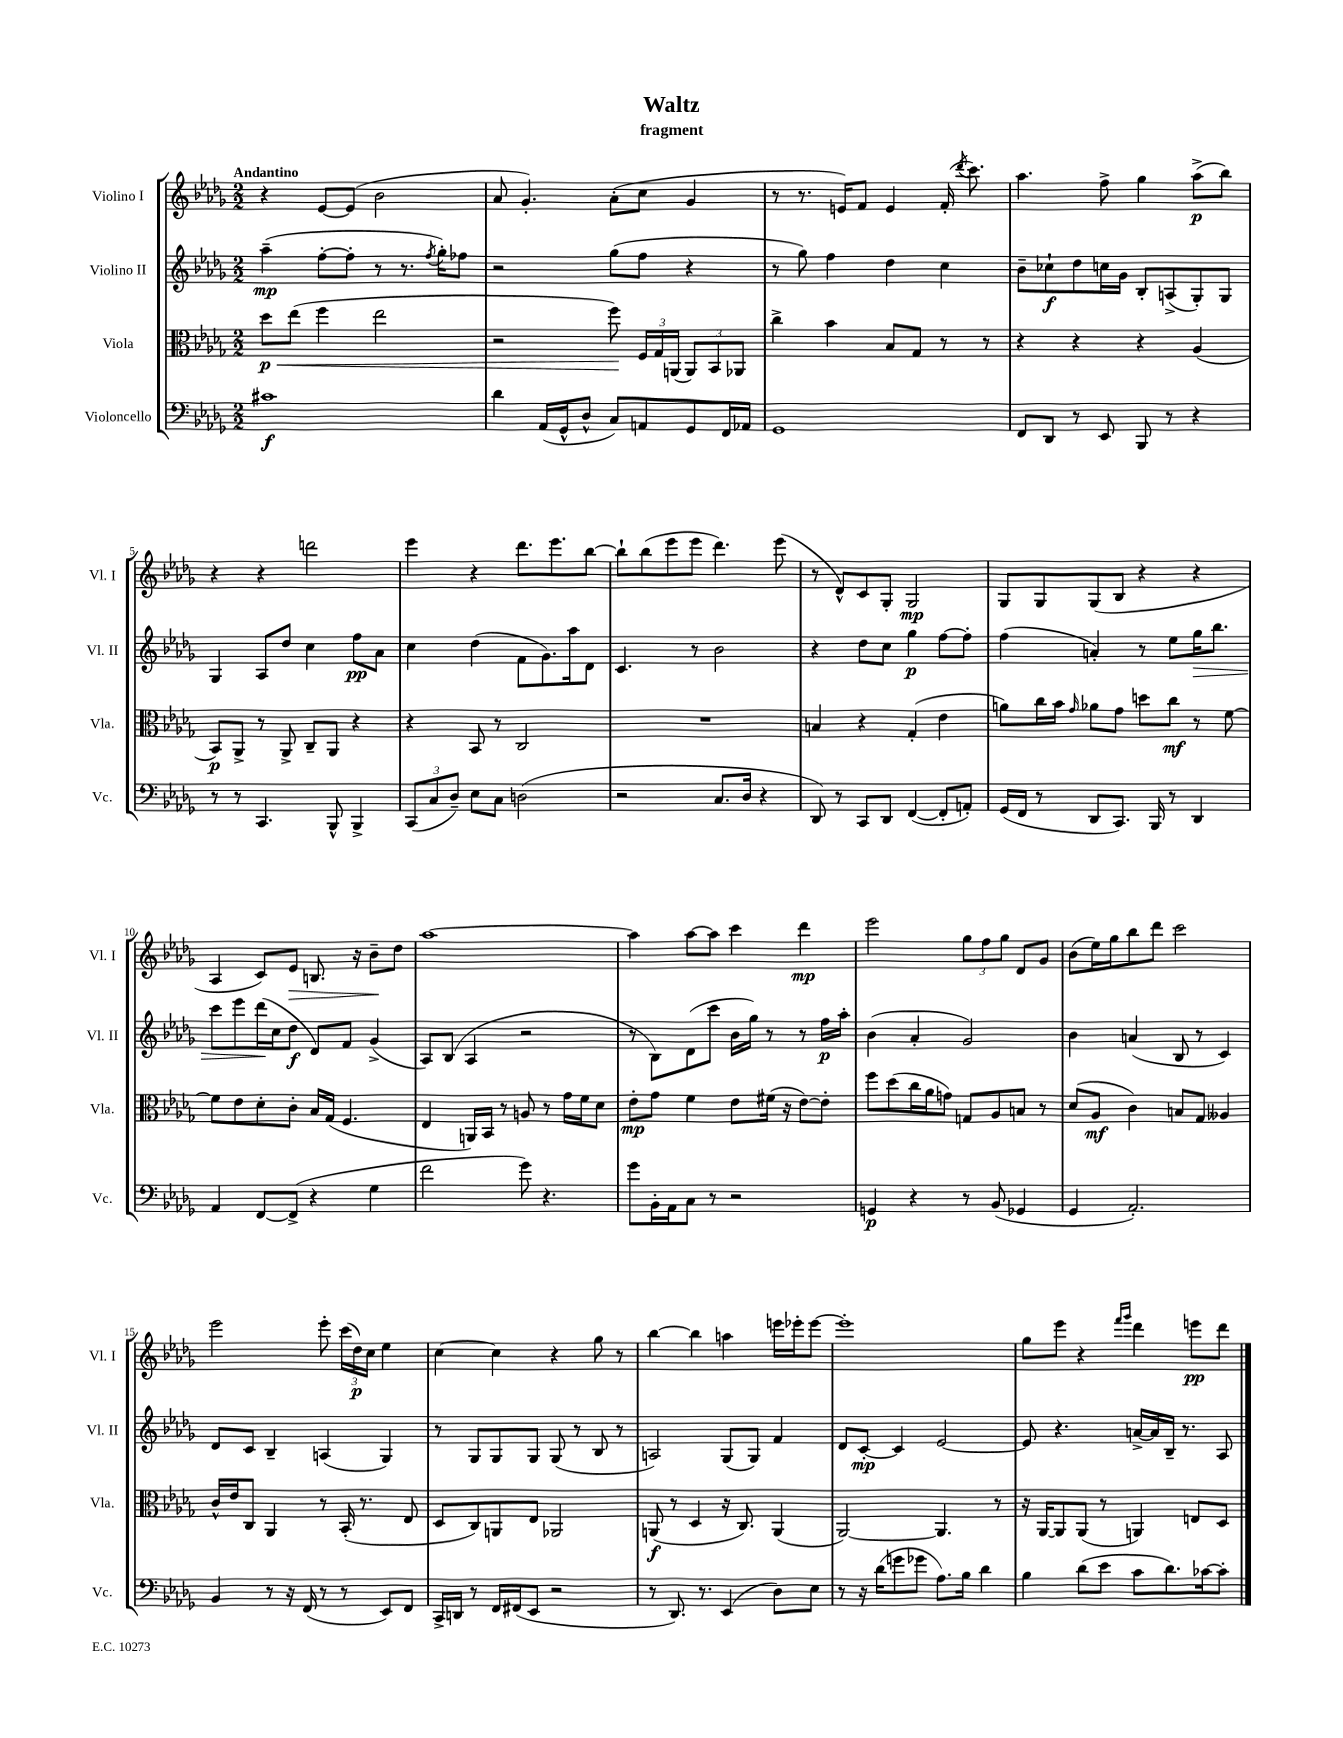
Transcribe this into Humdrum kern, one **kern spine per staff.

**kern	**kern	**kern	**kern
*staff4	*staff3	*staff2	*staff1
*clefF4	*clefC3	*clefG2	*clefG2
*k[b-e-a-d-g-]	*k[b-e-a-d-g-]	*k[b-e-a-d-g-]	*k[b-e-a-d-g-]
*M2/2	*M2/2	*M2/2	*M2/2
1c#	8dd-\L	(4aa-~\	4r
.	(8ee-\J	.	.
.	4ff\	[8ff'\L	[8e-/L
.	.	8ff'\]J	(8e-/]J
.	2ee-\	8r	2b-\
.	.	8.r	.
.	.	8qff/	.
.	.	16gg-'\LK)	.
.	.	8ff-\J	.
=	=	=	=
4d-\	2r	2r	8a-/
.	.	.	4.g-'/)
(16AA-/LL	.	.	.
16GG-^^/J	.	.	.
8D-^^/J	.	.	.
8C/L)	8ff\)	(8gg-\L	(8a-'\L
8AA/	24F/LL	8ff\J	8cc\J
.	24G-/	.	.
.	(24AA/JJ	.	.
8GG-/	12AA/L)	4r	4g-/
.	12BB-/	.	.
16FF/L	.	.	.
.	12AA-/J	.	.
16AA-/JJ	.	.	.
=	=	=	=
1GG-	4cc^\	8r	8r
.	.	8gg-\)	8.r
.	4b-\	4ff\	.
.	.	.	16e/LK)
.	.	.	8f/J
.	8B-/L	4dd-\	4e/
.	8G-/J	.	.
.	8r	4cc\	(16f'/
.	.	.	8qddd-/
.	.	.	8.ccc\)
.	8r	.	.
=	=	=	=
8FF/L	4r	8b-~\L	4.aa-\
8DD-/J	.	8cc-`\	.
8r	4r	8dd-\	.
8EE-/	.	16cc\L	8ff^\
.	.	16g-\JJ	.
8BBB-/	4r	8B-'/L	4gg-\
8r	.	(8A^/	.
4r	(4A-/	8G-'/)	(8aa-^\L
.	.	8G-/J	8bb-\J)
=	=	=	=
8r	8BB-/L)	4G-/	4r
8r	8AA-^/J	.	.
4.CC/	8r	8A-/L	4r
.	8AA-^/	8dd-/J	.
.	8C~/L	4cc\	2ddd\
8BBB-^^/	8AA-/J	.	.
4BBB-^/	4r	8ff\L	.
.	.	8a-\J	.
=	=	=	=
(12CC/L	4r	4cc\	4eee-\
12C/	.	.	.
12D-~/J)	.	.	.
8E-\L	8BB-/	(4dd-\	4r
8C\J	8r	.	.
(2D\	2C/	8f\L	8.ddd-\L
.	.	8.g-\)	.
.	.	.	8.eee-\
.	.	16aa-\k	.
.	.	8d-\J	[8bb-\J
=	=	=	=
2r	1r	4.c/	8bb-`\]L
.	.	.	(8bb-\
.	.	.	8eee-\
.	.	8r	8eee-\J
8.C/L	.	2b-\	4.ddd-\)
16D-/Jk	.	.	.
4r	.	.	.
.	.	.	(8eee-\
=	=	=	=
8DD-/)	4B/	4r	8r
8r	.	.	8d-^^/L)
8CC/L	4r	8dd-\L	8c/
8DD-/J	.	8cc\J	8G-'/J
([4FF/	(4G-'/	4gg-\	2G-/
8FF'/]L	4e-\	[8ff\L	.
8AA'/J)	.	8ff'\]J	.
=	=	=	=
(16GG-/LL	8a\L)	(4ff\	8G-/L
16FF/JJ	.	.	.
8r	16cc\L	.	8G-/
.	16b-\JJ	.	.
.	16qqg-/	.	.
8DD-/L	8a-\L	4a'/)	(8G-/
8.CC/J)	8g-\J	.	8B-/J
.	8dd\L	8r	4r
16BBB-/	.	.	.
8r	8cc\J	8ee-\L	.
4DD-/	8r	16gg-\K	4r
.	.	8.bb-\J	.
.	[8f\	.	.
=	=	=	=
4AA-/	8f\]L	8ccc\L	4A-/
.	8e-\	8eee-\	.
[8FF/L	8d-'\	(16ddd-\L	8c/L)
.	.	16cc\J	.
(8FF^/]J	8c'\J	8dd-\J	8e-/J
4r	16B-/LL	8d-/L)	8.B/
.	(16G-/JJ	.	.
.	4.F/	8f/J	.
.	.	.	16r
4G-\	.	(4g-^/	8b-~\L
.	.	.	8dd-\J
=	=	=	=
2f\	4E-/	8A-/L)	[1aa-
.	.	(8B-/J	.
.	16AA/LL)	4A-/	.
.	16BB-/JJ	.	.
.	8r	.	.
8g-\)	8A/	2r	.
4.r	8r	.	.
.	16g-\LL	.	.
.	16f\J	.	.
.	8d-\J	.	.
=	=	=	=
8g-\L	8e-'\L	8r	4aa-\]
16BB-'\L	8g-\J	8B-\L)	.
16AA-\J	.	.	.
8C\J	4f\	(8d-\	[8aa-\L
8r	.	8ccc\J	8aa-\]J
2r	8e-\L	16b-\LL	4ccc\
.	.	16gg-\JJ)	.
.	(16f#\Jk	8r	.
.	16r	.	.
.	[8e-\L)	8r	4ddd-\
.	8e-'\]J	16ff\LL	.
.	.	16aa-'\JJ	.
=	=	=	=
4GG/	8ff\L	(4b-\	2eee-\
.	(8dd-\	.	.
4r	16cc\L	4a-'/	.
.	16a-\J	.	.
.	8g\J)	.	.
8r	8G/L	2g-/)	12gg-\L
.	.	.	12ff\
(8BB-/	8A-/	.	.
.	.	.	12gg-\J
4GG-/	8B/J	.	8d-/L
.	8r	.	8g-/J
=	=	=	=
4GG-/	(8d-/L	4b-\	(8b-\L
.	8A-/J	.	16ee-\L)
.	.	.	16gg-\J
2.AA-'/)	4c\)	(4a/	8bb-\
.	.	.	8ddd-\J
.	8B/L	8B-/	2ccc\
.	8G-/J	8r	.
.	4A--/	4c/)	.
=	=	=	=
4BB-/	16c^^/LL	8d-/L	2eee-\
.	16e-/J	.	.
.	8C/J	8c/J	.
8r	4AA-/	4B-~/	.
16r	.	.	.
(16FF/	.	.	.
8r	8r	(4A/	8eee-'\
8r	(16BB-'/	.	(24ccc\LL
.	.	.	24dd-\)
.	8.r	.	.
.	.	.	24cc\JJ
8EE-/L)	.	4G-/)	4ee-\
8FF/J	8E-/	.	.
=	=	=	=
16CC^/LL	8D-/L	8r	[4cc\
16DD/JJ	.	.	.
8r	8C/)	8G-/L	.
16FF/LL	8AA/	8G-/	4cc\]
(16FF#/J	.	.	.
8EE-/J	8E-/J	8G-/J	.
2r	2AA-/	(8G-/	4r
.	.	8r	.
.	.	8B-/	8gg-\
.	.	8r	8r
=	=	=	=
8r	(8AA/	2A/)	[4bb-\
8.DD-/)	8r	.	.
.	4D-/	.	4bb-\]
8.r	.	.	.
(4EE-/	16r	(8G-/L	4aa\
.	8.C/)	.	.
.	.	8G-/J)	.
8D-\L)	(4AA/	4f/	16eee\LL
.	.	.	16eee-'\J
8E-\J	.	.	[8eee-\J
=	=	=	=
8r	[2AA-/)	8d-/L	1eee-']
16r	.	[8c'/J	.
(16d-\LK	.	.	.
8g\	.	4c/]	.
8g-\J	.	.	.
8.A-\L)	4.AA-/]	[2e-/	.
16B-\Jk	.	.	.
4d-\	.	.	.
.	8r	.	.
=	=	=	=
4B-\	16r	8e-/]	8gg-\L
.	[16AA-/LK	.	.
.	8AA-/]	4.r	8eee-\J
(8d-\L	(8AA-/J	.	4r
8e-\J	8r	.	.
.	.	.	16qqfff/LL
.	.	.	16qqggg-/JJ
8c\L	4AA/)	[16a^/LL	4ddd-\
.	.	16a/]	.
8.d-\)	.	16B-~/JJ	.
.	.	8.r	.
.	8E/L	.	8eee\L
[16c-\k	.	.	.
8c-'\]J	8D-/J	8A-/	8ddd-\J
==	==	==	==
*-	*-	*-	*-
